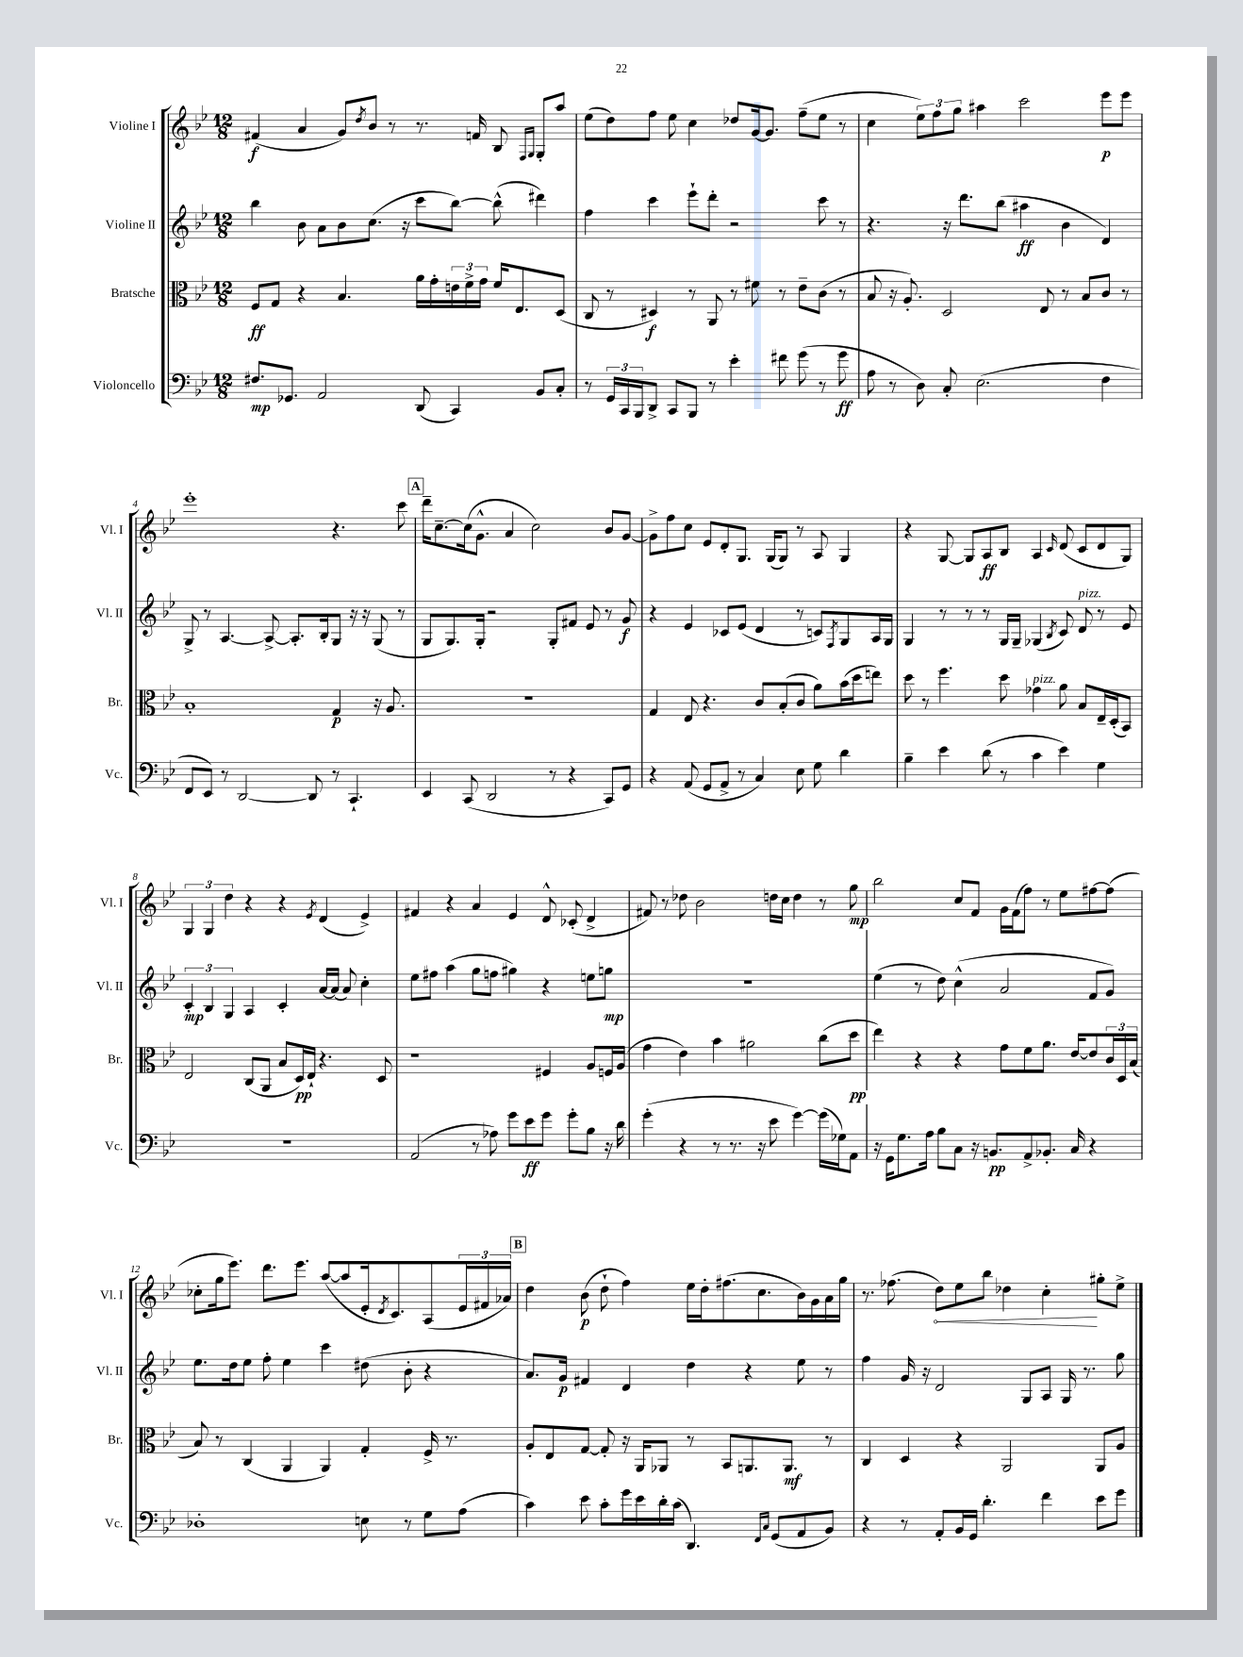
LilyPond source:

<<
\new StaffGroup <<
\new Staff = "s0" \with { instrumentName = "Violine I" shortInstrumentName = "Vl. I" } {
    \clef treble \key bes \major \numericTimeSignature \time 12/8
    fis'4\f( a'4 g'8) \acciaccatura { d''8 } bes'8 r8 r8. f'16 bes8 \grace { f16 g16 } g8-. a''8 |
    ees''8( d''8) f''8 ees''8 c''4 des''8 g'16~ g'8. f''8--( ees''8 r8 |
    c''4 \tuplet 3/2 { ees''8) f''8 g''8 } ais''4 c'''2 ees'''8\p ees'''8 |
    ees'''1-. r4. c'''8 |
    \mark \markup { \box "A" } d'''16-- c''8.~-- c''16( g'8.-^ a'4 c''2) bes'8 g'8~ |
    g'8-> f''8 c''8 ees'8 d'8-. g8. g16( g8) r8 a8 g4 |
    r4 g8~ g8 a8\ff bes8 a4 \grace { c'16 } d'8( c'8 d'8 g8) |
    \tuplet 3/2 { g4 g4 d''4 } r4 r4 \acciaccatura { ees'8 } d'4( ees'4->) |
    fis'4 r4 a'4 ees'4 d'8-^ ces'8-.( d'4-> |
    fis'8) r8 des''8 bes'2 d''16 c''16 d''4 r8 g''8\mp |
    bes''2 c''8 f'8 g'16 f'16( f''8) r8 ees''8 fis''8~ fis''8( |
    ces''8-. g''16 ees'''8.) d'''8. ees'''8. a''8~( a''8 ees'16-. \acciaccatura { d'8 } c'8.) a8( \tuplet 3/2 { ees'16 fis'16 aes'16) } |
    \mark \markup { \box "B" } d''4 bes'8\p( d''8-! f''4) ees''16 d''16-. fis''8.( c''8. bes'16) g'16 a'16 g''16 |
    r8. fes''8.( \once \override Hairpin.circled-tip = ##t d''8\<) ees''8 bes''8 des''4 c''4-.\! gis''8-. ees''8-> \bar "|." |
}
\new Staff = "s1" \with { instrumentName = "Violine II" shortInstrumentName = "Vl. II" } {
    \clef treble \key bes \major \numericTimeSignature \time 12/8
    bes''4 bes'8 a'8 bes'8 c''8.( r16 c'''8 bes''8~) bes''8-^( dis'''4) |
    f''4 c'''4 ees'''8-! d'''8-. r2 c'''8 r8 |
    r4. r16 d'''8. bes''8( ais''4\ff bes'4 d'4) |
    g8-> r8 a4.~ a8~-> a8.-. bes16-. g8 r16 r16 g8( r8 |
    \mark \markup { \box "A" } g8 g8.) g16-. r2 g8-. fis'8 ees'8 r8 g'8\f |
    r4 ees'4 ces'8 ees'8( d'4 r8 c'8) \acciaccatura { f8 } g8 a16 g16 |
    g4 r8 r8 r8 g16 g16-- ges4( \acciaccatura { bes8 } c'8) d'8^\markup { \italic "pizz." } r8 ees'8 |
    \tuplet 3/2 { c'4-.\mp bes4 g4 } a4 c'4-. a'16~ a'16( a'8) c''4-. |
    ees''8 fis''8 a''4( g''8 f''8 gis''4) r4 e''8 g''8\mp |
    R1. |
    ees''4( r8 d''8) c''4-^( a'2 f'8 g'8) |
    ees''8. d''16 ees''8 f''8-. ees''4 c'''4 dis''8( bes'8-. r4 |
    \mark \markup { \box "B" } a'8.) g'16\p fis'4 d'4 d''4 r4 ees''8 r8 |
    f''4 g'16 r16 d'2 g8 a8 g16 r8. g''8 \bar "|." |
}
\new Staff = "s2" \with { instrumentName = "Bratsche" shortInstrumentName = "Br." } {
    \clef alto \key bes \major \numericTimeSignature \time 12/8
    f8\ff g8 r4 bes4. a'16 g'16-. \tuplet 3/2 { e'16 f'16-> g'16 } f'16 ees8. d8( |
    c8 r8 dis4\f) r8 a,8 r8 fis'8 r8 ees'8-- c'8( r8 |
    bes8 r16 a8.-.) d2 ees8 r8 bes8 c'8 r8 |
    bes1-. g4\p r16 a8. |
    \mark \markup { \box "A" } R1. |
    g4 ees8 r4. c'8 bes8-.( c'8 a'8) bes'16( d''16 e''8) |
    d''8 r8 f''4. d''8 ges'4^\markup { \italic "pizz." } a'8 bes8 ees16-- d16-.( bes,8) |
    ees2 c8( a,8 bes8 d16\pp) ees16-! r4. d8 |
    r1 fis4 a8 f16 a16( |
    g'4 ees'4) bes'4 ais'2 c''8( d''8\pp |
    ees''4) r4 r4 g'8 f'8 a'8. ees'16~ ees'8 \tuplet 3/2 { c'16 d16 bes16( } |
    bes8) r8 c4( a,4 a,4) g4-. f16-> r8. |
    \mark \markup { \box "B" } a8-. ees8 g8~ g8-. r16 a,16 aes,8 r8 bes,8 a,8. a,8.\mf r8 |
    c4 d4 r4 a,2 a,8 a8 \bar "|." |
}
\new Staff = "s3" \with { instrumentName = "Violoncello" shortInstrumentName = "Vc." } {
    \clef bass \key bes \major \numericTimeSignature \time 12/8
    fis8.\mp ges,8. a,2 d,8( c,4) bes,8 c8-. |
    r8 \tuplet 3/2 { g,16 c,16 bes,,16 } d,8-> c,8 bes,,8 r8 ees'4-. fis'8 g'8( r8 g'8\ff |
    a8 r8 d8) c8-. ees2.( f4 |
    f,8 ees,8) r8 d,2~ d,8 r8 c,4.-! |
    \mark \markup { \box "A" } ees,4 c,8( d,2 r8 r4 c,8) g,8 |
    r4 a,8( g,8 a,8-> r8 c4) ees8 g8 d'4 |
    bes4-- ees'4 d'8( r8 c'4 ees'4) g4 |
    R1. |
    a,2( r8 aes8) g'8 ees'8\ff g'8 g'8-. bes8 r16 d'16 |
    g'4-.( r4 r8 r8. r16 ees'8 g'4~) g'16( ges16) a,8 |
    r16 g,16 g8. a16 bes8 c8 r16 b,8.\pp a,8-> bes,8.-. c16 r4 |
    des1-. e8 r8 g8 a8( |
    \mark \markup { \box "B" } c'4) ees'8 c'8-. g'16 ees'16 d'16-. c'16( d,4.) \grace { f,16 c16 } g,8( a,8 bes,8) |
    r4 r8 a,8-. bes,16 g,16 d'4.-. f'4 ees'8 g'8 \bar "|." |
}
>>
>>
